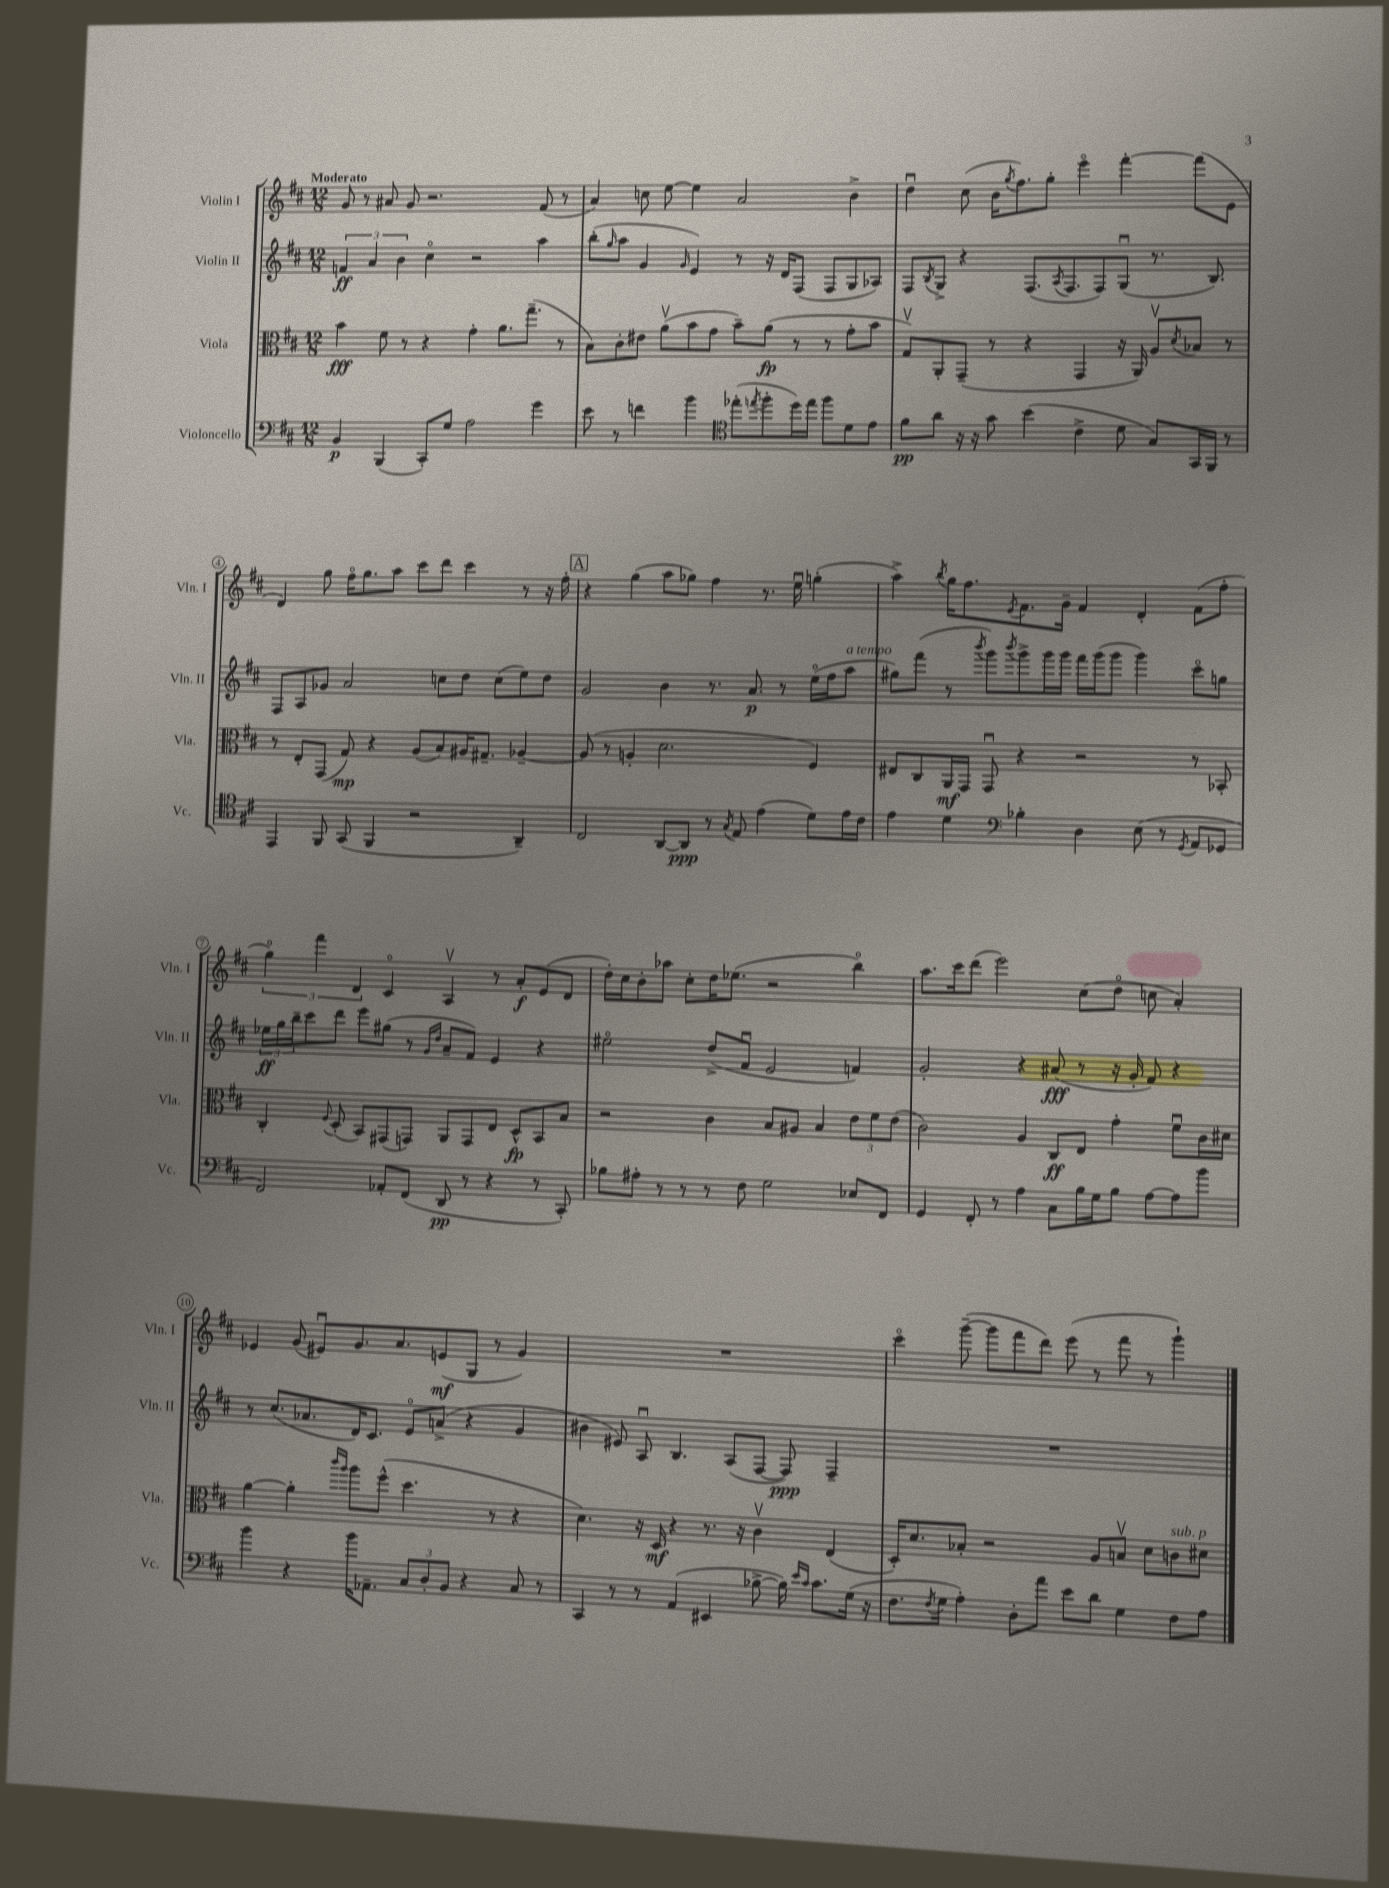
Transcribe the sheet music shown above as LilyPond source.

<<
\new StaffGroup <<
\new Staff = "s0" \with { instrumentName = "Violin I" shortInstrumentName = "Vln. I" } {
    \clef treble \key d \major \numericTimeSignature \time 12/8 \tempo "Moderato"
    g'8 r8 ais'8 g'8 r2. fis'8( r8 |
    a'4) c''8 e''8~ e''4 a'2 b'4-> |
    d''4\downbow cis''8( b'16 \acciaccatura { g''8 } fis''8.) g''8-. e'''4\flageolet fis'''4~-. fis'''8( e'8 |
    d'4) g''8 fis''16\flageolet g''8. a''8 cis'''8 d'''8 cis'''4 r8 r16 fis''16-. |
    \mark \markup { \box "A" } r4 g''4( a''8 ges''8) fis''4 r8. e''16\downbow g''4-.( |
    a''4->) \acciaccatura { b''8 } g''16 fis''8. \acciaccatura { e'8 } fis'8. g'16-- fis'4 d'4-. fis'8( fis''8-. |
    \tuplet 3/2 { g''4\flageolet) fis'''4 d'4 } cis'4\flageolet a4\upbow r8 a'8-.\f e'8( d'8 |
    d''16-.) cis''16 b'8-. aes''8 cis''8-. d''16 ees''8.( r2 b''4\flageolet) |
    a''8. cis'''16 d'''8( e'''2) cis''8( d''8\flageolet c''8 a'4-.) |
    ees'4 g'8( eis'8\downbow) g'8. a'8. e'8\mf( g8 r8 g'4) |
    R1. |
    cis'''4\flageolet g'''8~--( g'''8 fis'''8 d'''8) e'''8( r8 fis'''8 r8 g'''4-!) \bar "|." |
}
\new Staff = "s1" \with { instrumentName = "Violin II" shortInstrumentName = "Vln. II" } {
    \clef treble \key d \major \numericTimeSignature \time 12/8
    \tuplet 3/2 { f'4\ff a'4 b'4 } cis''4\flageolet r2 a''4 |
    b''8-.( \grace { g''16 } a''8 g'4 \grace { g'16 } e'4) r8 r16 d'16 fis8( fis8 g8 aes8) |
    fis8 \acciaccatura { b8 } g8-> r4 fis8.( \acciaccatura { a8 } fis8. fis8) g8\downbow( r8. b8.) |
    fis8 a8 ges'8 a'2 c''8 d''8 c''8( e''8) d''8 |
    \mark \markup { \box "A" } g'2 b'4 r8. a'8.\p r8 e''16\flageolet( fis''16 a''8^\markup { \italic "a tempo" } |
    gis''8) fis'''8( r8 \acciaccatura { b'''8 } g'''8) \acciaccatura { b'''8 } g'''8-> g'''16 g'''16 fis'''16 g'''16( g'''8 g'''4) cis'''8\flageolet g''8 |
    \tuplet 3/2 { ees''16\ff g''16 b''16-- } cis'''8 d'''8 e'''8 gis''8( r8 \grace { g'16 d''16 } a'8-- fis'8) e'4 r4 |
    eis''2\flageolet d''8->( fis'8\downbow e'2 f'4) |
    g'2-. r4 ais'8\fff( r8 r16 g'16-. fis'8) r4 |
    r8 cis''8.( aes'8. d'16) cis'8. e'8\flageolet a'8->( r4 g'4 |
    bis'4 eis'8) a8\downbow b4. a8( fis8~ fis8\ppp) fis4-- |
    R1. \bar "|." |
}
\new Staff = "s2" \with { instrumentName = "Viola" shortInstrumentName = "Vla." } {
    \clef alto \key d \major \numericTimeSignature \time 12/8
    b'4\fff fis'8 r8 r4 g'4-. a'8. g''8.--( r8 |
    b8) cis'8-. eis'8 a'8\upbow( b'8 g'8 b'8--) a'8\fp( r8 r8 g'8-. b'8 |
    g8\upbow) a,8-. g,8--( r8 r4 g,4 r16 a,16) a8\upbow \acciaccatura { d'8 } bes8 r8 |
    r8 e8-. g,8( g8\mp) r4 a8( b8) ais16 gis8.-- aes4~-- |
    \mark \markup { \box "A" } aes8( r8 a4-. d'2. fis4) |
    eis8 cis8 a,16\mf g,16 g,8\downbow r4 r2 r8 bes,8-. |
    cis4-. \appoggiatura { fis8 } d8-.( b,8) gis,8( g,8) a,8 g,8 e8 d8-^\fp b,8 b8 |
    r2 cis'4 b8 ais8 b4 \tuplet 3/2 { e'8 fis'8 e'8( } |
    cis'2) a4 cis8\ff e8 g'4-. fis'8\downbow cis'16 dis'16 |
    a'4~ a'4-. \grace { cis'''16 a''16 } a''8 fis''8-^( d''4. r8 r4 |
    d'4.) r16 d16\mf r4 r8. r16 cis'4\upbow e4( |
    d16-.) d'8. bes8-. r2 a8 b8\upbow d'8 c'8^\markup { \italic "sub. p" } dis'8 \bar "|." |
}
\new Staff = "s3" \with { instrumentName = "Violoncello" shortInstrumentName = "Vc." } {
    \clef bass \key d \major \numericTimeSignature \time 12/8
    b,4\p b,,4( cis,8-.) g8 a2 g'4 |
    e'8 r8 f'4 b'4 \clef tenor ees''8-.( \acciaccatura { e''8 } fis''8-. d''16) e''16 fis''8 d'8 e'8 |
    fis'8\pp a'8 r16 r16 g'8 b'4( cis'4-> d'8 g8) g,16 fis,16 r8 |
    e,4 fis,8 g,8( fis,4 r2 a,4--) |
    \mark \markup { \box "A" } cis2 a,8~ a,8\ppp r8 \acciaccatura { g8 } e8 e'4( d'8) e'16 cis'16 |
    e'4 d'4 \clef bass bes4-. d4 e8( r8 \acciaccatura { g,8 } a,8 ges,8 |
    fis,2) aes,8-. fis,8( d,8\pp r8 r4 r8 cis,8-.) |
    bes8 ais8-. r8 r8 r8 fis8 g2 ees8 fis,8 |
    g,4 fis,8-. r8 a4 cis8 b16 g16 b8 a8~ a8 b'8 |
    b'4 r4 b'16 aes,8.-- \tuplet 3/2 { cis8 d8-. b,8 } r4 cis8 r8 |
    cis,4 r8 r8 a,4( eis,4 bes8~-> bes16) \grace { e'16 cis'16 } cis'8. g16( r16 |
    fis8. \acciaccatura { fis8 } g16 a4-.) d8-. a'8 e'8 d'8 g4 fis8 a8 \bar "|." |
}
>>
>>
\layout { \context { \Score \override BarNumber.stencil = #(make-stencil-circler 0.1 0.3 ly:text-interface::print) } }
